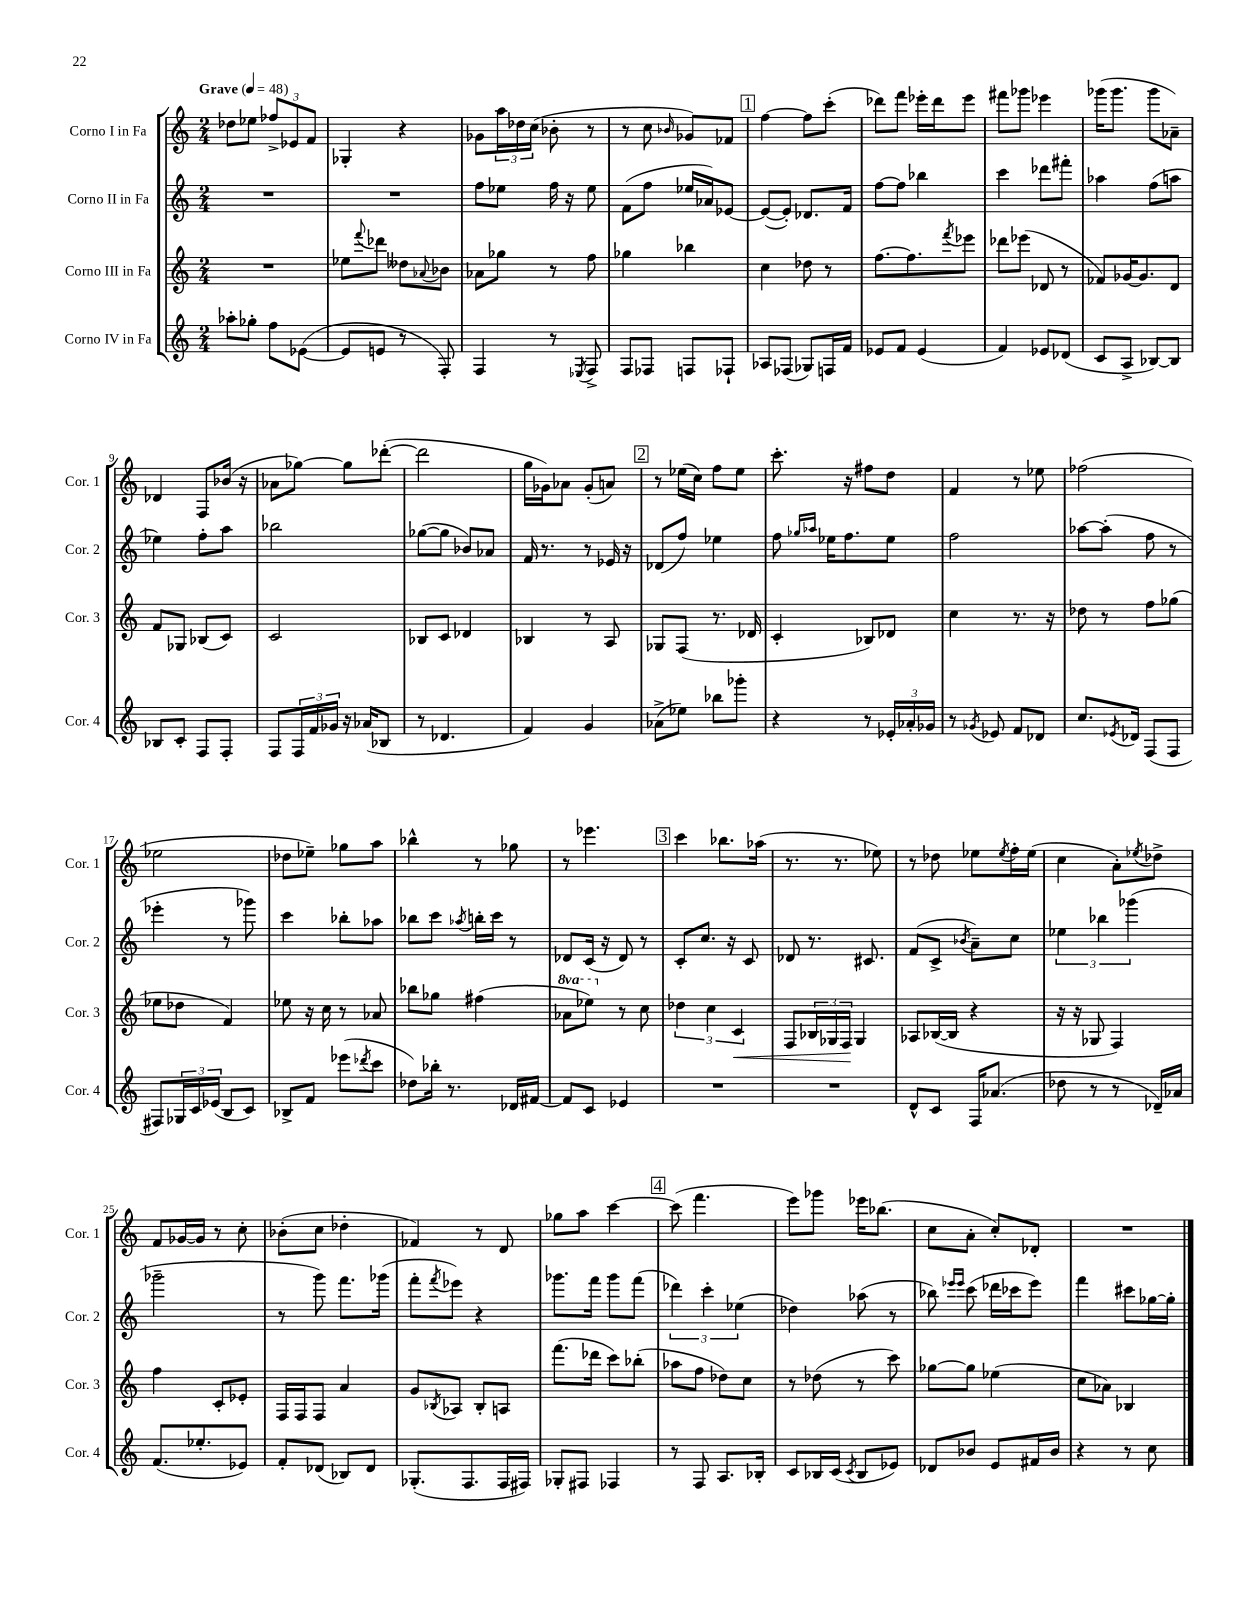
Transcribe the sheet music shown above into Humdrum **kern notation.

**kern	**kern	**dynam	**kern	**kern
*part4	*part3	*part3	*part2	*part1
*staff4	*staff3	*staff3	*staff2	*staff1
*I"Corno IV in Fa	*I"Corno III in Fa	*	*I"Corno II in Fa	*I"Corno I in Fa
*I'Cor. 4	*I'Cor. 3	*	*I'Cor. 2	*I'Cor. 1
*clefG2	*clefG2	*	*clefG2	*clefG2
*k[]	*k[]	*	*k[]	*k[]
*M2/4	*M2/4	*	*M2/4	*M2/4
*MM48	*MM48	*	*MM48	*MM48
=1	=1	=1	=1	=1
!	!	!	!	!LO:TX:a:B:t=Grave
8aa-X'\L	2r	.	2r	8dd-X\L
8gg-X'\J	.	.	.	8ee-X\J
8ff\L	.	.	.	12ff-X^/L
.	.	.	.	12e-X/
([8e-X\J	.	.	.	.
.	.	.	.	12f/J
=2	=2	=2	=2	=2
8e-/L]	8ee-X\L	.	2r	4G-X'/
.	8qqfff/	.	.	.
8en/J	8ddd-X\J	.	.	.
8r	8dd--X\L	.	.	4r
.	8qqa-X/	.	.	.
8F'/)	8b-X\J	.	.	.
=3	=3	=3	=3	=3
4F/	8a-X\L	.	8ff\L	8g-X\L
.	8gg-X\J	.	8ee-X\J	24aa\L
.	.	.	.	24dd-X\
.	.	.	.	(24cc\JJ
8r	8r	.	16ff\	8b-X'\
.	.	.	16r	.
8qE-X/	.	.	.	.
8F^/	8ff\	.	8ee-\	8r
=4	=4	=4	=4	=4
8F/L	4gg-X\	.	(8f\L	8r
8F-X/J	.	.	8ff\J	8cc\
.	.	.	.	16qqb-X/
8Fn/L	4bb-X\	.	16ee-X/LL	8g-X/L)
.	.	.	16a-X/J)	.
8F-X`/J	.	.	[8e-X/J	8f-X/J
!!LO:REH:place=s1:t=1
=5	=5	=5	=5	=5
8A-X/L	4cc\	.	(8e-/L_	[4ff\
(8F-X/J	.	.	8e-'/J])	.
8G-X/L)	8dd-X\	.	8.d-X/L	8ff\L]
16Fn/L	8r	.	.	(8ccc'\J
16f/JJ	.	.	16f/Jk	.
=6	=6	=6	=6	=6
8e-X/L	[8.ff\L	.	[8ff\L	8ddd-X\L)
8f/J	.	.	8ff\J]	8fff\J
.	8.ff\]	.	.	.
(4e-/	.	.	4bb-X\	16eee-X'\LL
.	.	.	.	16ddd-\J
.	8qfff/	.	.	.
.	8eee-X\J	.	.	8eee-\J
=7	=7	=7	=7	=7
4f/)	8ddd-X\L	.	4ccc\	8fff#X\L
.	(8eee-X\J	.	.	8ggg-X\J
8e-X/L	8d-X/	.	8ddd-X\L	4eee-X\
(8d-X/J	8r	.	8fff#X'\J	.
=8	=8	=8	=8	=8
8c/L	8f-X/L)	.	4aa-X\	(16ggg-X\KL
.	.	.	.	8.ggg-\J
8A^/J	[16g-X/K	.	.	.
.	8.g-/]	.	.	.
[8B-X/L)	.	.	(8ff\L	8ggg-\L
8B-/J]	8d/J	.	8aan\J	8a-X~\J)
!!LO:LB:g=z
=9	=9	=9	=9	=9
8B-X/L	8f/L	.	4ee-X\)	4d-X/
8c'/J	8G-X/J	.	.	.
8F/L	(8B-X/L	.	8ff'\L	8F/L
8F'/J	8c/J)	.	8aa\J	(16b-X/Jk
.	.	.	.	16r
=10	=10	=10	=10	=10
8F/L	2c/	.	2bb-X\	8a-X\L
24F/L	.	.	.	[8gg-X\J)
24f/	.	.	.	.
24g-X/JJ	.	.	.	.
16r	.	.	.	8gg-\L]
(16a-X/KL	.	.	.	.
8B-X/J	.	.	.	([8ddd-X'\J
=11	=11	=11	=11	=11
8r	8B-X/L	.	([8gg-X\L	2ddd-\]
4.d-X/	8c/J	.	8gg-\J]	.
.	4d-X/	.	8b-X/L)	.
.	.	.	8a-X/J	.
=12	=12	=12	=12	=12
4f/)	4B-X/	.	16f/	16gg\LL
.	.	.	8.r	16g-X\J)
.	.	.	.	8a-X\J
4g/	8r	.	8r	(8g-'/L
.	8A/	.	16e-X/	8an/J)
.	.	.	16r	.
!!LO:REH:place=s1:t=2
=13	=13	=13	=13	=13
(8a-X^\L	8G-X/L	.	(8d-X/L	8r
8ee-X\J)	(8F/J	.	8ff/J)	(16ee-X\LL
.	.	.	.	16cc\JJ)
8bb-X\L	8.r	.	4ee-X\	8ff\L
8ggg-X'\J	.	.	.	8ee-\J
.	16d-X/	.	.	.
=14	=14	=14	=14	=14
4r	4c'/	.	8ff\	8.ccc'\
.	.	.	16qqgg-X/LL	.
.	.	.	16qqaa-X/JJ	.
.	.	.	16ee-X\KL	.
.	.	.	8.ff\	16r
8r	8B-X/L)	.	.	8ff#X\L
24e-X'/LL	8d-X/J	.	8ee-\J	8dd\J
24a-X'/	.	.	.	.
24g-X/JJ	.	.	.	.
=15	=15	=15	=15	=15
8r	4cc\	.	2ff\	4f/
8qg-X/	.	.	.	.
8e-X/	.	.	.	.
8f/L	8.r	.	.	8r
8d-X/J	.	.	.	8ee-X\
.	16r	.	.	.
=16	=16	=16	=16	=16
8.cc/L	8dd-X\	.	[8aa-X\L	(2ff-X\
.	8r	.	(8aa-'\J]	.
8qe-X/	.	.	.	.
16d-X/Jk	.	.	.	.
(8F/L	8ff\L	.	8ff\	.
8F/J	(8gg-X\J	.	8r	.
!!LO:LB:g=z
=17	=17	=17	=17	=17
8F#X/L)	8ee-X\L	.	4eee-X'\	2ee-X\
24G-X/L	8dd-X\J	.	.	.
24c/	.	.	.	.
(24e-X/JJ	.	.	.	.
8B/L	4f/)	.	8r	.
8c/J)	.	.	8ggg-X\)	.
=18	=18	=18	=18	=18
8B-X^/L	8ee-X\	.	4ccc\	8dd-X\L
8f/J	16r	.	.	8ee-X~\J)
.	16cc\	.	.	.
(8eee-X\L	8r	.	8bb-X'\L	8gg-X\L
8qddd-X/	.	.	.	.
8ccc\J	8a-X/	.	8aa-X\J	8aa\J
=19	=19	=19	=19	=19
8dd-X\L)	8bb-X\L	.	8bb-X\L	4bb-X^^\
16bb-X'\Jk	8gg-X\J	.	8ccc\J	.
8.r	.	.	.	.
.	.	.	8qaa-X/	.
.	(4ff#X\	.	16bbn'\LL	8r
.	.	.	16ccc\JJ	.
16d-X/LL	.	.	8r	8gg-X\
[16f#X/JJ	.	.	.	.
=20	=20	=20	=20	=20
*	*8va	*	*	*
8f#/L]	8aa-X\L	.	8d-X/L	8r
8c/J	8eee-X\J)	.	(16c/Jk	4.eee-X\
.	.	.	16r	.
*	*X8va	*	*	*
4e-X/	8r	.	8d-/)	.
.	8cc\	.	8r	.
!!LO:REH:place=s1:t=3
=21	=21	=21	=21	=21
2r	6dd-X\	.	8c'/L	4ccc\
.	.	.	8.cc/J	.
.	6cc\	.	.	.
.	.	.	.	8.bb-X\L
.	.	.	16r	.
!	!	!LO:HP:b	!	!
.	6c/	<	.	.
.	.	.	8c/	.
.	.	.	.	(16aa-X\Jk
=22	=22	=22	=22	=22
2r	8F/L	.	8d-X/	8.r
.	24B-X/L	.	8.r	.
.	24G-X/	.	.	.
.	.	.	.	8.r
.	24F/JJ	.	.	.
.	4G-/	[	.	.
.	.	.	8.c#X/	.
.	.	.	.	8ee-X\)
=23	=23	=23	=23	=23
8d^^/L	8A-X/L	.	(8f/L	8r
8c/J	([16B-X/L	.	8c^/J	8dd-X\
.	16B-/JJ]	.	.	.
.	.	.	8qb-X/	.
16F/KL	4r	.	8a~\L)	8ee-X\L
(8.a-X/J	.	.	.	.
.	.	.	.	8qee-/
.	.	.	8cc\J	16ff'\L
.	.	.	.	(16ee-\JJ
=24	=24	=24	=24	=24
8dd-X\	16r	.	6ee-X\	4cc\
.	16r	.	.	.
8r	8G-X/	.	.	.
.	.	.	6bb-X\	.
8r	4F/)	.	.	8a'\L)
.	.	.	(6ggg-X\	.
.	.	.	.	8qee-X/
16d-X~/LL)	.	.	.	8dd-X^\J
16a-X/JJ	.	.	.	.
!!LO:LB:g=z
=25	=25	=25	=25	=25
(8.f/L	4ff\	.	2ggg-X~\	8f/L
.	.	.	.	[16g-X/L
8.ee-X'/	.	.	.	16g-/JJ]
.	8c'/L	.	.	8r
8e-X/J)	8e-X'/J	.	.	8cc'\
=26	=26	=26	=26	=26
8f'/L	16F/LL	.	8r	(8b-X'\L
.	16F/J	.	.	.
(8d-X/J	8F/J	.	8ggg\)	8cc\J
8B-X/L)	4a/	.	8.fff\L	4dd-X'\
8d-/J	.	.	.	.
.	.	.	(16ggg-X\Jk	.
=27	=27	=27	=27	=27
(8.G-X'/L	8g/L	.	8fff'\L	4f-X/)
.	8qB-X/	.	8qfff/	.
.	8A-X/J	.	8eee-X\J)	.
8.F/	.	.	.	.
.	8B-'/L	.	4r	8r
16F/L	8An/J	.	.	8d/
16F#X/JJ)	.	.	.	.
=28	=28	=28	=28	=28
8G-X'/L	(8.fff\L	.	8.ggg-X\L	8gg-X\L
8F#X/J	.	.	.	8aa\J
.	16ddd-X\Jk	.	16fff\Jk	.
4F-X/	8ccc\L)	.	8ggg-\L	[4ccc\
.	(8bb-X'\J	.	(8fff\J	.
!!LO:REH:place=s1:t=4
=29	=29	=29	=29	=29
8r	8aa-X\L	.	6ddd-X\)	(8ccc\]
8F/	8ff\J	.	.	4.fff\
.	.	.	6ccc'\	.
8.A/L	8dd-X\L)	.	.	.
.	.	.	(6ee-X\	.
.	8cc\J	.	.	.
16B-X'/Jk	.	.	.	.
=30	=30	=30	=30	=30
8c/L	8r	.	4dd-X\)	8eee\L)
16B-X/L	(8dd-X\	.	.	8ggg-X\J
(16c/JJ	.	.	.	.
8qc/	.	.	.	.
8B-/L	8r	.	(8aa-X\	16eee-X\KL
.	.	.	.	(8.bb-X\J
8e-X/J)	8ccc\)	.	8r	.
=31	=31	=31	=31	=31
8d-X/L	[8gg-X\L	.	8bb-X\)	8cc\L
.	.	.	16qqeee-X/LL	.
.	.	.	16qqeee-/JJ	.
8b-X/J	8gg-\J]	.	(8ccc\	8a'\J
8e/L	(4ee-X\	.	16ddd-X\LL	8cc'/L)
.	.	.	16ccc-X\J	.
16f#X/L	.	.	8eee-\J)	8d-X'/J
16b-/JJ	.	.	.	.
=32	=32	=32	=32	=32
4r	8cc\L	.	4fff\	2r
.	8a-X\J)	.	.	.
8r	4B-X/	.	8ccc#X\L	.
8cc\	.	.	[16gg-X\L	.
.	.	.	16gg-'\JJ]	.
==	==	==	==	==
*-	*-	*-	*-	*-
